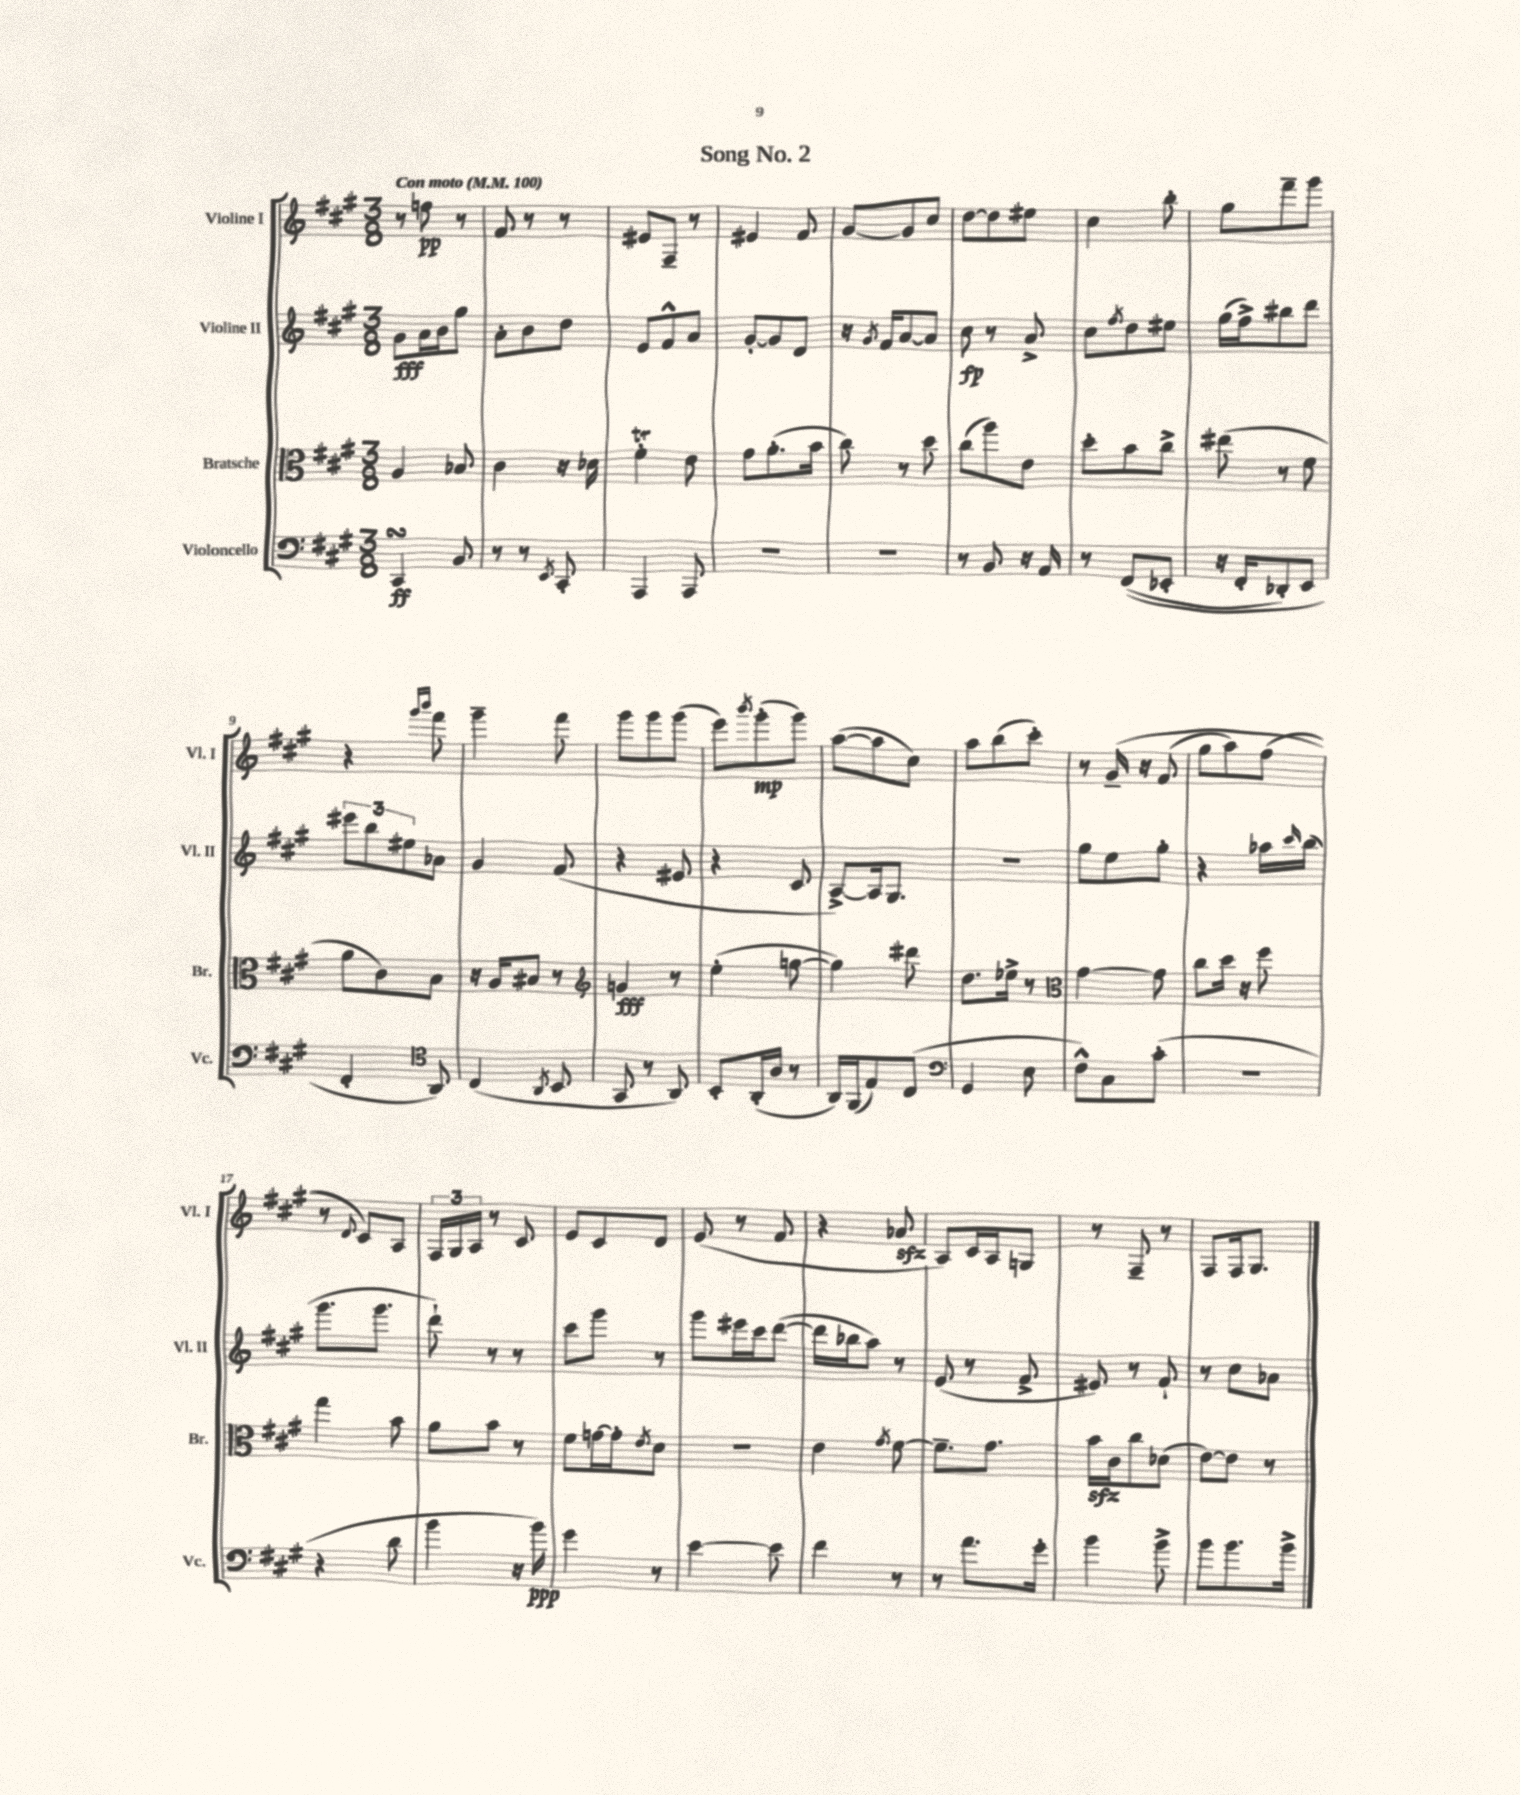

**kern	**kern	**kern	**kern
*staff4	*staff3	*staff2	*staff1
*clefF4	*clefC3	*clefG2	*clefG2
*k[f#c#g#]	*k[f#c#g#]	*k[f#c#g#]	*k[f#c#g#]
*M3/8	*M3/8	*M3/8	*M3/8
*MM100	*MM100	*MM100	*MM100
4CC#	4A	8g#	8r
.	.	16a	8ff
.	.	16b	.
8BB	8B-	8gg#	8r
=	=	=	=
8r	4c#	8a'	8f#
8r	.	8b	8r
8qEE	.	.	.
8CC#'	16r	8dd	8r
.	16d-	.	.
=	=	=	=
4AAA	4f#'	8e	8e#
.	.	8f#^^	8F#~
8AAA	8e	8a	8r
=	=	=	=
4.r	8g#	[8g#'	4e#
.	(8.a'	8g#]	.
.	.	8d	8f#
.	16b	.	.
=	=	=	=
4.r	8cc#)	16r	[8g#
.	.	8qg#	.
.	.	16f#	.
.	8r	[8a	8g#]
.	8dd	8a]	8cc#
=	=	=	=
8r	(8cc#	8cc#	[8dd
8BB	8aa)	8r	8dd]
16r	8e	8a^	8ee#
16AA	.	.	.
=	=	=	=
8r	8dd'	8cc#	4cc#
.	.	8qff#	.
&((8FF#	8b	8dd	.
8EE-'	8cc#^	8ee#	8bb'
=	=	=	=
16r	(8ee#	(16gg#	8gg#
16FF#'	.	16ff#^)	.
8DD-')	8r	8bb#	8fff#~
8EE	8f#	8ddd	8ggg#
=	=	=	=
4FF#'	8a	12eee#	4r
.	.	12bb	.
.	8c#)	.	.
.	.	12ee#	.
*clefC4	*	*	*
.	.	.	16qqggg#
.	.	.	16qqbbb
8AA&)	8B	8a-	8fff#
=	=	=	=
(4C#	16r	4g#	4ggg#~
.	16A	.	.
.	8B#	.	.
8qAA	.	.	.
8BB	8r	(8f#	8fff#
=	=	=	=
*	*clefG2	*	*
8GG#	4g	4r	8ggg#
8r	.	.	8ggg#
8AA)	8r	8e#	(8ggg#
=	=	=	=
8BB'	(4ee'	4r	8eee)
.	.	.	8qbbb
(16AA'	.	.	(8ggg#'
16A	.	.	.
8r	[8gg	8c#	8ggg#)
=	=	=	=
16AA)	4gg])	[8A^)	([8aa
(16FF#	.	.	.
8E)	.	16A]	8aa]
.	.	8.G#	.
(8C#	8ddd#	.	8cc#)
=	=	=	=
*clefF4	*	*	*
4GG#	8.dd	4.r	8aa
.	.	.	(8bb
.	16ee-^	.	.
8E	8r	.	8ccc#')
=	=	=	=
*	*clefC3	*	*
8F#^^)	[4g#	8gg#	8r
8C#	.	8ee	&(16g#~
.	.	.	16r
(8c#'	8g#]	8gg#'	(8f#
=	=	=	=
4.r	8cc#	4r	8gg#
.	16dd	.	8aa)
.	16r	.	.
.	8ff#	16aa-	(8ff#
.	.	16qqccc#	.
.	.	(16bb	.
=	=	=	=
4r	4gg#	8.ggg#	8r
.	.	.	8qqd
.	.	.	8c#)&)
.	.	8.ggg#	.
8d	8b	.	8A
=	=	=	=
4b	8a	8ddd`)	24F#
.	.	.	24G#
.	.	.	24A
.	8b	8r	8r
16r	8r	8r	8c#
16b)	.	.	.
=	=	=	=
4g#	8f#	8ccc#	8e
.	[16g	8ggg#	8c#
.	16g']	.	.
.	8qe	.	.
8r	8d	8r	8d
=	=	=	=
[4e	4.r	8ggg#	(8e
.	.	16eee#	8r
.	.	16ccc#	.
8e]	.	([8ddd	8f#
=	=	=	=
4f#	4e	16ddd]	4r
.	.	16bb-	.
.	.	8aa)	.
.	8qg#	.	.
8r	[8f#	8r	8a-
=	=	=	=
8r	8.f#~]	(8e	8A)
8.a	.	8r	16c#
.	8.g#	.	16A
.	.	8f#^	8G
16g#'	.	.	.
=	=	=	=
4b	16b	8e#)	8r
.	16c#	.	.
.	8cc#	8r	8F#~
8b^	(8d-	8f#`	8r
=	=	=	=
8b	[8e)	8r	8F#
8.b	8e]	8cc#	16F#
.	.	.	8.G#
.	8r	8a-	.
16b^	.	.	.
==	==	==	==
*-	*-	*-	*-
